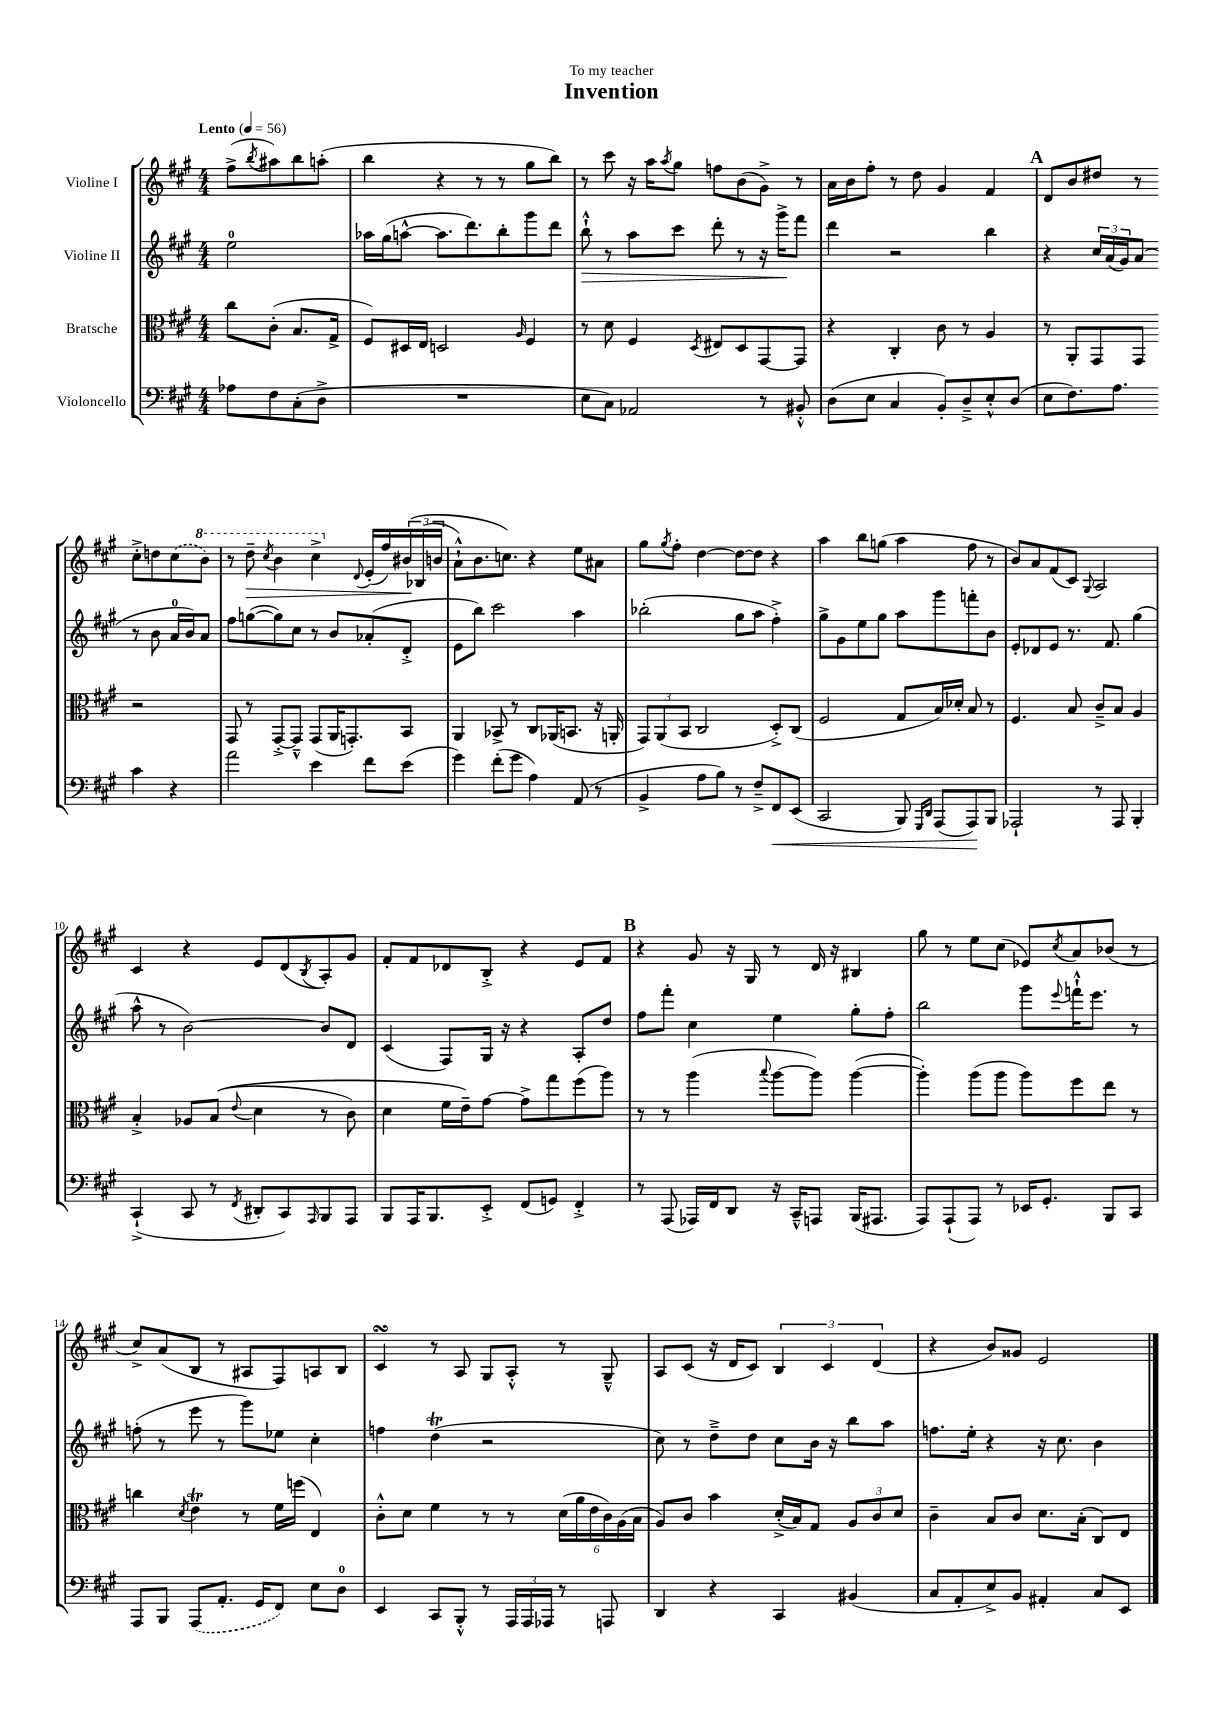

**kern	**dynam	**kern	**kern	**dynam	**kern	**dynam
*part4	*part4	*part3	*part2	*part2	*part1	*part1
*staff4	*staff4	*staff3	*staff2	*staff2	*staff1	*staff1
*I"Violoncello	*	*I"Bratsche	*I"Violine II	*	*I"Violine I	*
*clefF4	*	*clefC3	*clefG2	*	*clefG2	*
*k[f#c#g#]	*	*k[f#c#g#]	*k[f#c#g#]	*	*k[f#c#g#]	*
*M4/4	*	*M4/4	*M4/4	*	*M4/4	*
*MM56	*	*MM56	*MM56	*	*MM56	*
=	=	=	=	=	=	=
!	!	!	!	!	!LO:TX:a:B:t=Lento	!
8A-X\L	.	8cc#\L	2ee\	.	(8ff#^\L	.
.	.	.	.	.	8qbb/	.
8F#\	.	(8c#'\J	.	.	8aa#X\)	.
(8C#'\	.	8.B/L	.	.	8bb\	.
8D^\J	.	.	.	.	(8aan'\J	.
.	.	16G#^/Jk	.	.	.	.
=1	=1	=1	=1	=1	=1	=1
1r	.	8F#/L)	16aa-X\LL	.	4bb\	.
.	.	.	(16gg#\J	.	.	.
.	.	16D#X/L	[8aan^^\J	.	.	.
.	.	16E/JJ	.	.	.	.
.	.	2Dn/	8.aa\L]	.	4r	.
.	.	.	8.ddd\)	.	.	.
.	.	.	.	.	8r	.
.	.	.	8bb'\	.	8r	.
.	.	16qqA/	.	.	.	.
.	.	4F#/	8ggg#\	.	8gg#\L	.
.	.	.	8ddd\J	.	8bb\J)	.
=2	=2	=2	=2	=2	=2	=2
!	!	!	!	!LO:HP:b	!	!
8E\L	.	8r	8bb`^^\	>	8r	.
8C#\J)	.	8d\	8r	.	8ccc#\	.
2AA-X/	.	4F#/	8aa\L	.	16r	.
.	.	.	.	.	16aa\KL	.
.	.	.	.	.	8qaa/	.
.	.	.	8ccc#\J	.	8gg#\J	.
.	.	8qD/	.	.	.	.
.	.	8E#X/L	8ddd'\	.	8ffn\L	.
.	.	8D/	8r	.	(8b\	.
8r	.	[8GG#/	16r	.	8g#^\J)	.
.	.	.	16ggg#^\KL	.	.	.
8BB#X'^^/	.	8GG#/J]	8fff#\J	]	8r	.
=3	=3	=3	=3	=3	=3	=3
(8D\L	.	4r	4ddd\	.	16a\LL	.
.	.	.	.	.	16b\J	.
8E\J	.	.	.	.	8ff#'\J	.
4C#/	.	4C#'/	2r	.	8r	.
.	.	.	.	.	8dd\	.
8BB'/L)	.	8c#\	.	.	4g#/	.
8D~^/	.	8r	.	.	.	.
8E'^^/	.	4A/	4bb\	.	4f#/	.
(8D/J	.	.	.	.	.	.
!!LO:REH:place=s1:t=A
=4	=4	=4	=4	=4	=4	=4
8E\L	.	8r	4r	.	8d/L	.
8.F#\)	.	8AA'/L	.	.	8b/	.
.	.	8GG#/	24cc#/LL	.	8dd#X/J	.
.	.	.	(24a/	.	.	.
8.A\J	.	.	.	.	.	.
.	.	.	24g#/J)	.	.	.
.	.	8GG#/J	(8a/J	.	8r	.
4c#\	.	2r	8r	.	8cc#'^\L	.
.	.	.	8b\	.	8ddn\	.
4r	.	.	16a/LL	.	(8cc#\	.
.	.	.	16b/J)	.	.	.
*	*	*	*	*	*8va	*
.	.	.	8a/J	.	8bb\J)	.
!!LO:LB:g=z
=5	=5	=5	=5	=5	=5	=5
2a\	.	8GG#/	8ff#\L	.	8r	.
!	!	!	!	!	!	!LO:HP:b
.	.	8r	([8ggn\	.	8ddd~\	>
.	.	.	.	.	8qccc#/	.
.	.	[8GG#'^/L	8gg\])	.	4bb\	.
.	.	8GG#~^^/J]	8cc#\J	.	.	.
4e\	.	(8GG#/L	8r	.	4ccc#^\	.
.	.	16AA/K	8b/L	.	.	.
.	.	8.GGn'/)	.	.	.	.
*	*	*	*	*	*X8va	*
.	.	.	.	.	8qqd/	.
8f#\L	.	.	(8a-X'/	.	(16e'/LL	.
.	.	.	.	.	16ff#/)	.
(8e\J	.	8BB/J	8d'^/J	.	(24b#X/	.
.	.	.	.	.	(24B-X/	]
.	.	.	.	.	24bn/JJ	.
=6	=6	=6	=6	=6	=6	=6
4g#\)	.	4AA/	8e\L	.	8a`^^\L)	.
.	.	.	8bb\J)	.	8.b\	.
(8f#'\L	.	8BB-X^/	2ccc#\	.	.	.
.	.	.	.	.	8.ccn\J)	.
8g#\J	.	8r	.	.	.	.
4A\)	.	8C#/L	.	.	4r	.
.	.	(16AA-X/K	.	.	.	.
.	.	8.BBn/J	.	.	.	.
(8AA/	.	.	4aa\	.	8ee\L	.
8r	.	16r	.	.	8a#X\J	.
.	.	16AAn'/	.	.	.	.
=7	=7	=7	=7	=7	=7	=7
4BB^/	.	12GG#/L)	(2bb-X'\	.	8gg#\L	.
.	.	(12AA/	.	.	.	.
.	.	.	.	.	8qgg#/	.
.	.	.	.	.	8ff#'\J	.
.	.	12BB/J	.	.	.	.
8A\L	.	2C#/	.	.	[4dd\	.
8B\J)	.	.	.	.	.	.
8r	.	.	8gg#\L	.	8dd\L_	.
8F#~^/L	.	.	8aa\J	.	8dd\J]	.
!	!LO:HP:b	!	!	!	!	!
8FF#/	<	8D'^/L)	4ff#'^\)	.	4r	.
(8EE/J	.	(8C#/J	.	.	.	.
=8	=8	=8	=8	=8	=8	=8
2CC#/	.	2F#/	8gg#^\L	.	4aa\	.
.	.	.	8g#\	.	.	.
.	.	.	8ee\	.	8bb\L	.
.	.	.	8gg#\J	.	(8ggn\J	.
8BBB/)	.	8G#/L	8aa\L	.	4aa\	.
16qqGGG#/LL	.	.	.	.	.	.
16qqDD/JJ	.	.	.	.	.	.
(8AAA/L	.	16B/L)	8ggg#\	.	.	.
.	.	16d-X'/JJ	.	.	.	.
8AAA/)	.	8B/	8fffn'\	.	8ff#\	.
8BBB/J	[	8r	8b\J	.	8r	.
=9	=9	=9	=9	=9	=9	=9
2AAA-X`/	.	4.F#/	8e'/L	.	8b/L)	.
.	.	.	8d-X/	.	8a/	.
.	.	.	8e/J	.	(8f#/	.
.	.	8B/	8.r	.	8c#/J)	.
.	.	.	.	.	8qqG#/	.
8r	.	8c#~^/L	.	.	2A/	.
.	.	.	8.f#/	.	.	.
8AAA-/	.	8B/J	.	.	.	.
4BBB'/	.	4A/	(4gg#\	.	.	.
!!LO:LB:g=z
=10	=10	=10	=10	=10	=10	=10
(4CC#`^/	.	4B'^/	8aa^^\	.	4c#/	.
.	.	.	8r	.	.	.
8CC#/	.	8A-X/L	[2b\)	.	4r	.
8r	.	((8B/J	.	.	.	.
8qFF#/	.	8qqe/	.	.	.	.
8DD#X'/L	.	4d\	.	.	8e/L	.
8CC#/)	.	.	.	.	(8d/	.
16qqAAA/	.	.	.	.	8qB/	.
8BBB/	.	8r	8b/L]	.	8A'/)	.
8AAA/J	.	8c#\)	8d/J	.	8g#/J	.
=11	=11	=11	=11	=11	=11	=11
8BBB/L	.	4d\	(4c#/	.	8f#'/L	.
16AAA/K	.	.	.	.	8f#/	.
8.BBB/	.	.	.	.	.	.
.	.	16f#\LL	8F#/L)	.	8d-X/	.
.	.	16e~\J)	.	.	.	.
8EE'^/J	.	[8g#\J	16G#/Jk	.	8B'^/J	.
.	.	.	16r	.	.	.
(8FF#/L	.	8g#^\L]	4r	.	4r	.
8GGn/J)	.	8gg#\	.	.	.	.
4FF#'^/	.	(8ff#\	8A'/L	.	8e/L	.
.	.	8aa\J)	8dd/J	.	8f#/J	.
!!LO:REH:place=s1:t=B
=12	=12	=12	=12	=12	=12	=12
8r	.	8r	8ff#\L	.	4r	.
(8AAA/	.	8r	8fff#'\J	.	.	.
16AAA-X/LL)	.	(4aa\	4cc#\	.	8g#/	.
16FF#/J	.	.	.	.	.	.
8DD/J	.	.	.	.	16r	.
.	.	.	.	.	16G#/	.
.	.	8qqbb/	.	.	.	.
16r	.	[8aa\L	4ee\	.	8r	.
16CC#~^^/KL	.	.	.	.	.	.
8AAAn/J	.	8aa\J])	.	.	16d/	.
.	.	.	.	.	16r	.
(16BBB/KL	.	([4aa\	8gg#'\L	.	4B#X/	.
8.AAA#X/J	.	.	.	.	.	.
.	.	.	8ff#'\J	.	.	.
=13	=13	=13	=13	=13	=13	=13
8AAA/L)	.	4aa'\])	2bb\	.	8gg#\	.
(8AAA`/	.	.	.	.	8r	.
8AAA/J)	.	(8aa\L	.	.	8ee\L	.
8r	.	8aa\J	.	.	(8cc#\J	.
16EE-X/KL	.	8aa\L)	8ggg#\L	.	8e-X/L)	.
8.GG#'/J	.	.	.	.	.	.
.	.	.	8qqeee/	.	8qcc#/	.
.	.	8ff#\	16fffn`^^\K	.	8a/	.
.	.	.	8.eee\J	.	.	.
8BBB/L	.	8ee\J	.	.	(8b-X/J	.
8CC#/J	.	8r	8r	.	8r	.
!!LO:LB:g=z
=14	=14	=14	=14	=14	=14	=14
8AAA/L	.	4ccn\	(8ffn'\	.	8cc#^/L)	.
8BBB/J	.	.	8r	.	(8a/	.
.	.	8qd/	.	.	.	.
(8AAA/L	.	4eT\	8eee\	.	8B/J	.
8.AA'/J	.	.	8r	.	8r	.
.	.	8r	8ggg#\L)	.	8A#X/L	.
16GG#/KL	.	.	.	.	.	.
8FF#/J)	.	16f#\LL	8ee-X\J	.	8F#/)	.
.	.	(16ffn\JJ	.	.	.	.
8E\L	.	4E/)	4cc#'\	.	8An/	.
8D\J	.	.	.	.	8B/J	.
=15	=15	=15	=15	=15	=15	=15
4EE/	.	8c#'^^\L	4ffn\	.	4c#sSsS/	.
.	.	8d\J	.	.	.	.
8CC#/L	.	4f#\	(4ddT\	.	8r	.
8BBB'^^/J	.	.	.	.	8A/	.
8r	.	8r	2r	.	8G#/L	.
24AAA/LL	.	8r	.	.	8A'^^/J	.
24AAA/	.	.	.	.	.	.
24AAA-X/JJ	.	.	.	.	.	.
8r	.	(24d\LL	.	.	8r	.
.	.	24a\	.	.	.	.
.	.	24e\	.	.	.	.
8AAAn/	.	24c#\)	.	.	8G#~^^/	.
.	.	(24A\	.	.	.	.
.	.	24B\JJ	.	.	.	.
=16	=16	=16	=16	=16	=16	=16
4DD/	.	8A/L)	8cc#\)	.	8A/L	.
.	.	8c#/J	8r	.	(8c#/J	.
4r	.	4b\	8dd~^\L	.	16r	.
.	.	.	.	.	16d/KL	.
.	.	.	8dd\J	.	8c#/J)	.
4CC#/	.	(16d'^/LL	8cc#\L	.	6B/	.
.	.	16B/J)	.	.	.	.
.	.	8G#/J	16b\Jk	.	.	.
.	.	.	.	.	6c#/	.
.	.	.	16r	.	.	.
(4BB#X/	.	12A/L	8bb\L	.	.	.
.	.	12c#/	.	.	(6d/	.
.	.	.	8aa\J	.	.	.
.	.	12d/J	.	.	.	.
=17	=17	=17	=17	=17	=17	=17
8C#/L	.	4c#~\	8.ffn\L	.	4r	.
8AA'/	.	.	.	.	.	.
.	.	.	16ee'\Jk	.	.	.
8E^/)	.	8B/L	4r	.	8b/L)	.
8BB/J	.	8c#/J	.	.	8g##X/J	.
4AA#X'/	.	8.d\L	16r	.	2e/	.
.	.	.	8.cc#\	.	.	.
.	.	(16B'\Jk	.	.	.	.
8C#/L	.	8C#/L)	4b\	.	.	.
8EE/J	.	8E/J	.	.	.	.
==	==	==	==	==	==	==
*-	*-	*-	*-	*-	*-	*-
